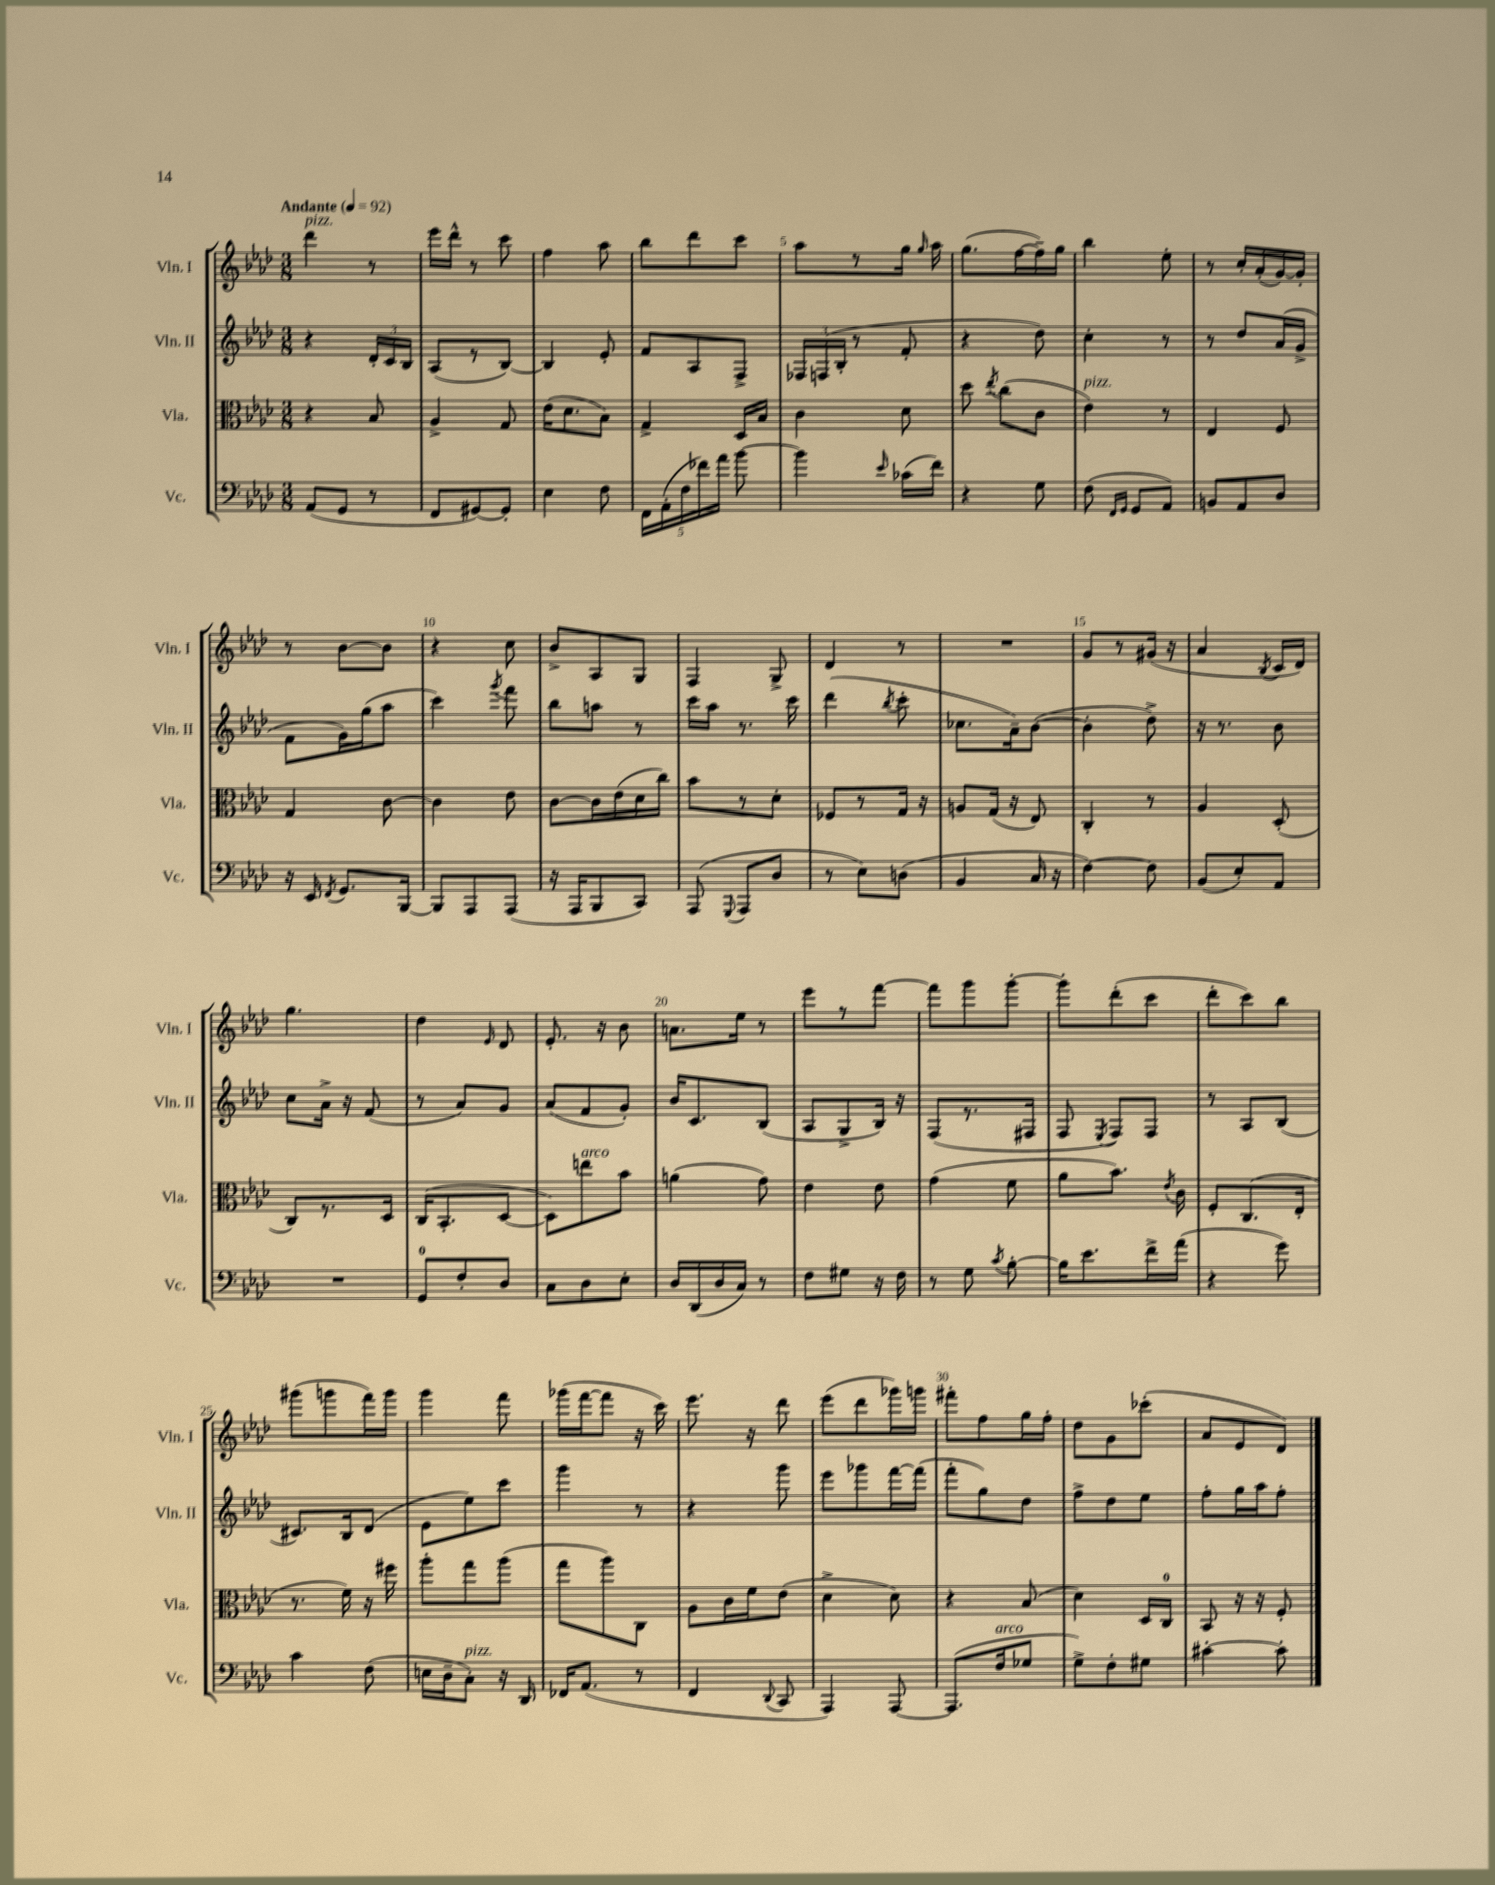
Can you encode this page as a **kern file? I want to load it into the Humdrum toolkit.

**kern	**kern	**kern	**kern
*part4	*part3	*part2	*part1
*staff4	*staff3	*staff2	*staff1
*I"Vc.	*I"Vla.	*I"Vln. II	*I"Vln. I
*I'Vc.	*I'Vla.	*I'Vln. II	*I'Vln. I
*clefF4	*clefC3	*clefG2	*clefG2
*k[b-e-a-d-]	*k[b-e-a-d-]	*k[b-e-a-d-]	*k[b-e-a-d-]
*M3/8	*M3/8	*M3/8	*M3/8
*MM92	*MM92	*MM92	*MM92
=1	=1	=1	=1
!	!	!	!LO:TX:a:B:t=Andante
!	!	!	!LO:TX:a:i:t=pizz.
(8AA-/L	4r	4r	4ddd-\
8GG/J	.	.	.
8r	8B-/	24d-'/LL	8r
.	.	24c/	.
.	.	24B-/JJ	.
=2	=2	=2	=2
8FF/L	4A-^/	(8A-/L	16eee-\LL
.	.	.	16ddd-^^\JJ
[8GG#X/)	.	8r	8r
8GG#'/J]	8G/	[8B-/J)	8ccc\
=3	=3	=3	=3
4E-\	(16e-\KL	4B-/]	4ff\
.	8.d-\	.	.
8F\	8B-\J)	8e-'/	8aa-\
=4	=4	=4	=4
20FF\LL	4G^/	8f/L	8bb-\L
(20AA-'\	.	.	.
20F\	.	.	.
.	.	8A-/	8ddd-\
20f-X\)	.	.	.
20a-\JJ	.	.	.
[8b-\	16D-/LL	8F^/J	8ccc\J
.	16B-/JJ	.	.
=5	=5	=5	=5
4b-\]	4c\	24F-X/LL	8aa-\L
.	.	(24Fn/	.
.	.	24B-'/JJ	.
.	.	8r	8r
16qqe-/	.	.	.
(16c-X\LL	8d-\	8f'/	16gg\Jk
.	.	.	16qqgg/
16f\JJ)	.	.	16aa-\
=6	=6	=6	=6
4r	8dd-\	4r	(8.gg\L
.	8qee-/	.	.
.	(8cc\L	.	.
.	.	.	[16ff\L
8G\	8c\J	8dd-\)	16ff~\])
.	.	.	16gg\JJ
=7	=7	=7	=7
!	!LO:TX:a:i:t=pizz.	!	!
(8F\	4e-\)	4cc'\	4bb-\
16qqFF/LL	.	.	.
16qqGG/JJ	.	.	.
8GG/L	.	.	.
8AA-/J)	8r	8r	8ee-'\
=8	=8	=8	=8
8BBn/L	4E-/	8r	8r
8AA-/	.	8dd-/L	16cc'/LL
.	.	.	(16a-'/
8D-/J	8F/	(16a-/L	[16g/)
.	.	16g^/JJ	16g'/JJ]
!!LO:LB:g=z
=9	=9	=9	=9
16r	4G/	8f\L	8r
16EE-/	.	.	.
8qFF/	.	.	.
8.GG/L	.	16g\L)	[8b-\L
.	.	(16gg\J	.
.	[8c\	8aa-\J	8b-\J]
[16BBB-/Jk	.	.	.
=10	=10	=10	=10
8BBB-/L]	4c\]	4ccc\)	4r
8AAA-/	.	.	.
.	.	8qggg/	.
(8AAA-/J	8e-\	8fff\	8cc\
=11	=11	=11	=11
16r	[8c\L	8bb-\L	8b-^/L
16AAA-/KL	.	.	.
8BBB-/	16c\L]	8aan\J	8A-/
.	(16e-\	.	.
8CC/J)	16d-\	8r	8G/J
.	16cc\JJ)	.	.
=12	=12	=12	=12
(8AAA-/	8b-\L	16ccc\LL	4F/
.	.	16aa-\JJ	.
8qqGGG/	.	.	.
8AAA-/L	8r	8.r	.
8D-/J	8d-'\J	.	8G^/
.	.	16ccc\	.
=13	=13	=13	=13
8r	8F-X/L	(4ddd-\	4d-/
8E-\L)	8r	.	.
.	.	8qbb-/	.
(8Dn\J	16G/Jk	8ccc'\	8r
.	16r	.	.
=14	=14	=14	=14
4BB-/	8An/L	8.cc-X\L	4.r
.	(16G/Jk	.	.
.	16r	16a-~\k)	.
16C/	8E-/)	([8b-\J	.
16r	.	.	.
=15	=15	=15	=15
[4F\)	4C'/	4b-'\]	8g/L
.	.	.	8r
8F\]	8r	8dd-^\)	(16g#X/Jk
.	.	.	16r
=16	=16	=16	=16
(8BB-/L	4A-/	16r	4a-/
.	.	8.r	.
8E-'/)	.	.	.
.	.	.	8qB-/
8AA-/J	(8D-'/	8b-\	16c/LL
.	.	.	16d-/JJ)
!!LO:LB:g=z
=17	=17	=17	=17
4.r	8C/L)	8cc\L	4.gg\
.	8.r	16a-^\Jk	.
.	.	16r	.
.	.	(8f/	.
.	16D-/Jk	.	.
=18	=18	=18	=18
8GG/L	(16C/KL	8r	4dd-\
.	8.BB-'/	.	.
8F'/	.	8a-/L)	.
.	.	.	16qqe-/
8D-/J	[8D-/J	8g/J	8d-/
=19	=19	=19	=19
8C\L	8D-\L])	(8a-/L	8.e-'/
!	!LO:TX:a:i:t=arco	!	!
8D-\	8een\	8f/	.
.	.	.	16r
8E-'\J	8b-\J	8g'/J)	8b-\
=20	=20	=20	=20
16D-/LL	(4an\	16b-/KL	8.an\L
(16DD-/	.	8.c/	.
16D-/	.	.	.
16C/JJ)	.	.	16ee-\Jk
8r	8g\)	(8B-/J	8r
=21	=21	=21	=21
8F\L	4e-\	8A-/L	8eee-\L
8G#X\J	.	8G^/	8r
16r	8e-\	16B-/Jk)	[8fff\J
16F\	.	16r	.
=22	=22	=22	=22
8r	(4g\	(8F/L	8fff\L]
8G\	.	8.r	8ggg\
8qc/	.	.	.
[8B-'\	8f\	.	[8ggg'\J
.	.	16F#X/Jk	.
=23	=23	=23	=23
16B-\KL]	8a-\L	8F/	8ggg'\L]
8.e-\	.	.	.
.	.	8qE-/	.
.	8.b-\J)	8F/L)	(8ddd-'\
16f^\L	.	8F/J	8ccc\J
.	8qe-/	.	.
(16a-\JJ	16c\	.	.
=24	=24	=24	=24
4r	8F'/L	8r	8ddd-'\L
.	(8.C/	8A-/L	8ccc\)
8g\)	.	(8B-/J	8bb-\J
.	16E-'/Jk	.	.
!!LO:LB:g=z
=25	=25	=25	=25
4c\	8.r	8.c#X/L)	(8ggg#X\L
.	.	.	8gggn\
.	16f\)	16B-/k	.
(8F\	16r	(8d-/J	16fff\L)
.	16ff#X\	.	16ggg\JJ
=26	=26	=26	=26
16En\LL	8aa-'\L	8e-\L	4ggg\
16D-~\J	.	.	.
!LO:TX:a:i:t=pizz.	!	!	!
8C'\J)	8gg\	8ee-\)	.
16r	(8aa-\J	8ccc\J	8fff\
16DD-/	.	.	.
=27	=27	=27	=27
16FF-X/KL	8gg\L	4ggg\	(16ggg-X\LL
(8.AA-/J	.	.	[16fff\J
.	8aa-\)	.	8fff\J]
8r	8C\J	8r	16r
.	.	.	16ccc\)
=28	=28	=28	=28
4FF/	8A-\L	4r	8.eee-\
.	16c\L	.	.
.	16f\J	.	16r
8qqDD-/	.	.	.
8CC/	(8e-\J	8ggg\	8ddd-\
=29	=29	=29	=29
4AAA-/)	4d-^\	8eee-\L	(8eee-\L
.	.	8ggg-X\	8ddd-\
[8AAA-/	8d-\)	[16fff\L	16ggg-X\L)
.	.	(16fff\JJ]	16gggn\JJ
=30	=30	=30	=30
(8.AAA-/L]	4r	8fff'\L	8fff#X'\L
.	.	8gg\)	8ff\
!LO:TX:a:i:t=arco	!	!	!
16F/k	.	.	.
8G-X/J	(8B-/	8dd-\J	16gg\L
.	.	.	16ff'\JJ
=31	=31	=31	=31
8G^\L)	4d-\)	8ff^\L	8dd-\L
8F'\	.	8dd-\	8g\
8G#X\J	16D-/LL	8ee-\J	(8ccc-X'\J
.	16C/JJ	.	.
=32	=32	=32	=32
[4c#X'\	8BB-/	8ff'\L	8a-/L
.	16r	16gg\L	8e-/
.	16r	16aa-\J	.
8c#'\]	8F'/	8ff'\J	8d-/J)
==	==	==	==
*-	*-	*-	*-
